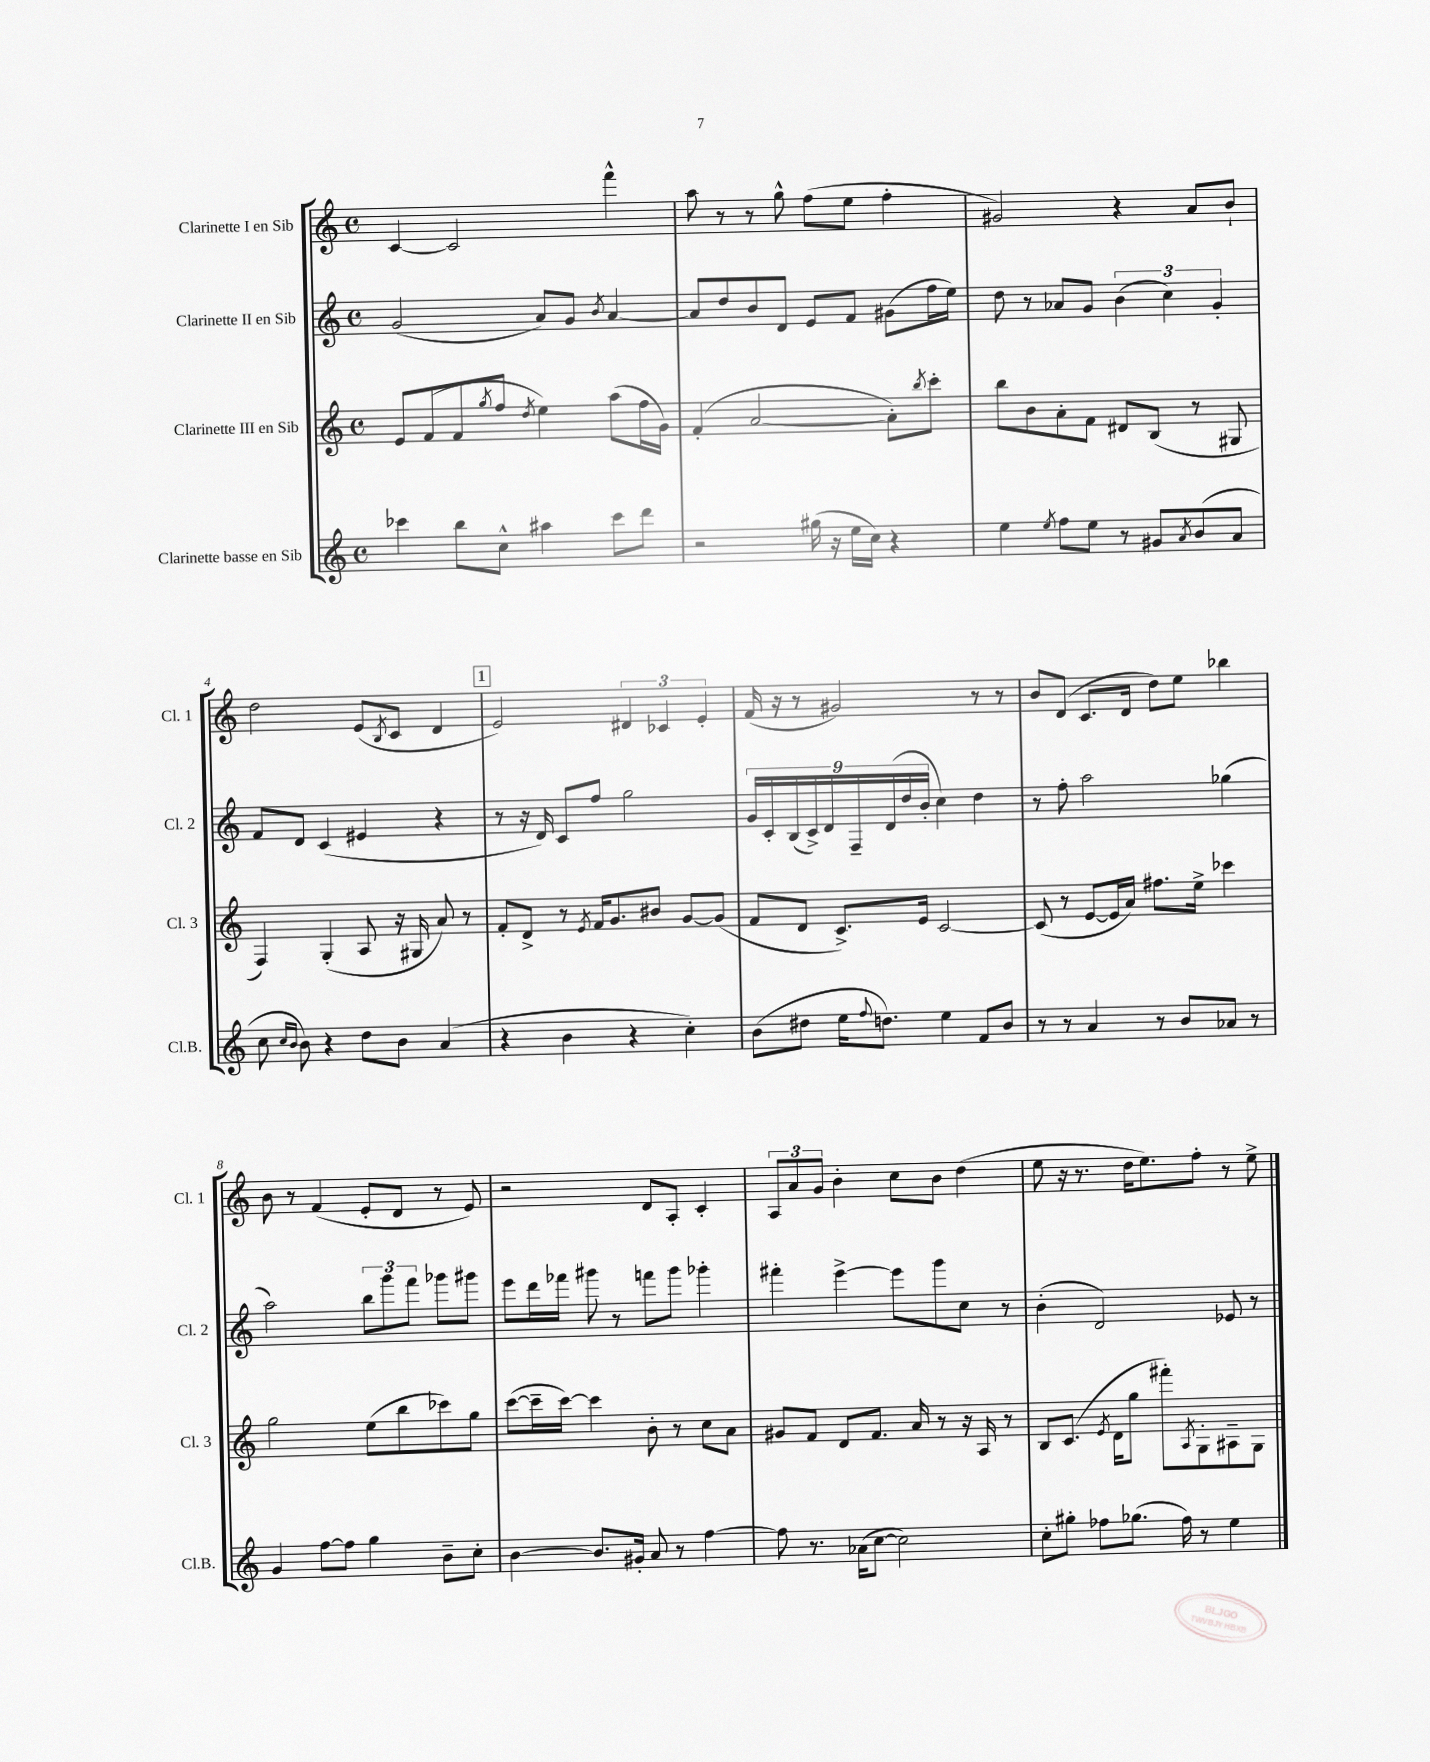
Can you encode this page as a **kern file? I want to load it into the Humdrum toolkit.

**kern	**kern	**kern	**kern
*part4	*part3	*part2	*part1
*staff4	*staff3	*staff2	*staff1
*I"Clarinette basse en Sib	*I"Clarinette III en Sib	*I"Clarinette II en Sib	*I"Clarinette I en Sib
*I'Cl.B.	*I'Cl. 3	*I'Cl. 2	*I'Cl. 1
*clefG2	*clefG2	*clefG2	*clefG2
*k[]	*k[]	*k[]	*k[]
*M4/4	*M4/4	*M4/4	*M4/4
*met(c)	*met(c)	*met(c)	*met(c)
=1	=1	=1	=1
4ccc-X\	8e/L	(2g/	[4c/
.	(8f/	.	.
8bb\L	8f/	.	2c/]
.	8qgg/	.	.
8cc^^\J	8ff/J	.	.
.	8qdd/	.	.
4aa#X\	4ee\)	8a/L)	.
.	.	8g/J	.
.	.	8qb/	.
8ccc-\L	(8aa\L	[4a/	4fff^^\
8ddd\J	16ff\L	.	.
.	16g\JJ)	.	.
=2	=2	=2	=2
2r	(4f'/	8a/L]	8aa\
.	.	8dd/	8r
.	[2a/	8b/	8r
.	.	8d/J	8gg^^\
(16gg#X\	.	8e/L	(8ff\L
16r	.	.	.
16ee\LL	.	8f/J	8ee\J
16cc\JJ)	.	.	.
4r	8a'\L])	(8g#X\L	4ff'\
.	8qbb/	.	.
.	8ccc'\J	16ff\L	.
.	.	16ee\JJ)	.
=3	=3	=3	=3
4ee\	8bb\L	8dd\	2g#X/)
.	8b\	8r	.
8qee/	.	.	.
8ff\L	8a'\	8a-X/L	.
8ee\J	8f\J	8g/J	.
8r	8d#X/L	(6b\	4r
8g#X/L	(8B/J	.	.
.	.	6cc\)	.
8qa/	.	.	.
(8b/	8r	.	8a/L
.	.	6g'/	.
8a/J	8G#X/	.	8b`/J
!!LO:LB:g=z
=4	=4	=4	=4
8cc\	4F/)	8f/L	2dd\
16qqcc/LL	.	.	.
16qqb/JJ	.	.	.
8b\)	.	8d/J	.
4r	(4G'/	(4c/	.
8dd\L	8A/	4e#X/	(8e/L
.	.	.	8qB/
8b\J	16r	.	8c/J
.	16G#X/	.	.
(4a/	8a/)	4r	4d/
.	8r	.	.
!!LO:REH:place=s1:t=1
=5	=5	=5	=5
4r	8f'/L	8r	2e/)
.	8d^/J	16r	.
.	.	16d/)	.
4b\	8r	8c/L	.
.	8qe/	.	.
.	16f/KL	8ff/J	.
.	8.g/	.	.
4r	.	2gg\	6d#X/
.	8b#X/J	.	.
.	.	.	6c-X/
4cc'\)	[8g/L	.	.
.	.	.	6e'/
.	(8g/J]	.	.
=6	=6	=6	=6
(8b\L	8f/L	18g/LL	(16f/
.	.	18c'/	.
.	.	.	16r
.	.	(18B/	.
8dd#X\J	8d/J	.	8r
.	.	18c^/)	.
.	.	18d/	.
16ee\KL	8.c^/L)	.	2g#X/)
.	.	18F~/	.
8qqff/	.	.	.
8.ddn\J)	.	.	.
.	.	(18d/	.
.	.	18dd/	.
.	16e/Jk	.	.
.	.	18b'/JJ	.
4ee\	[2c/	4cc\)	.
8f/L	.	4dd\	8r
8b/J	.	.	8r
=7	=7	=7	=7
8r	(8c/]	8r	8b/L
8r	8r	8ff'\	(8d/J
4a/	[8e/L	2aa\	8.c/L
.	16e/L]	.	.
.	16a/JJ)	.	16d/Jk
8r	8.ff#X\L	.	8dd\L)
8b/L	.	.	8ee\J
.	16ee^\Jk	.	.
8a-X/J	4ccc-X\	(4gg-X\	4bb-X\
8r	.	.	.
!!LO:LB:g=z
=8	=8	=8	=8
4g/	2gg\	2aa\)	8b\
.	.	.	8r
[8ff\L	.	.	(4f/
8ff\J]	.	.	.
4gg\	(8ee\L	12bb\L	8e'/L
.	.	12ggg\	.
.	8bb\	.	8d/J
.	.	12fff\J	.
8b~\L	8ccc-X\)	8ggg-X\L	8r
8cc'\J	8gg\J	8ggg#X\J	8e/)
=9	=9	=9	=9
[4b\	([8ccc\L	8eee\L	2r
.	16ccc~\L]	16ddd\L	.
.	[16ccc\JJ)	16fff-X\JJ	.
8.b/L]	4ccc\]	8ggg#X\	.
.	.	8r	.
16g#X'/Jk	.	.	.
8a/	8b'\	8fffn\L	8d/L
8r	8r	8ggg#\J	8A'/J
[4ff\	8cc\L	4ggg-X'\	4c'/
.	8a\J	.	.
=10	=10	=10	=10
8ff\]	8g#X/L	4fff#X'\	12A/L
.	.	.	12a/
8.r	8f/J	.	.
.	.	.	12g/J
.	8d/L	[4eee^\	4b'\
(16a-X\KL	.	.	.
[8cc\J	8.f/J	.	.
2cc\])	.	8eee\L]	8cc\L
.	16a/	.	.
.	8r	8ggg\	8b\J
.	16r	8cc\J	(4dd\
.	16A/	.	.
.	8r	8r	.
=11	=11	=11	=11
8cc'\L	8B/L	(4b'\	8ee\
8gg#X'\J	(8.c/J	.	16r
.	.	.	8.r
8ff-X\L	.	2d/)	.
.	8qe/	.	.
.	16d\KL	.	.
(8.gg-X\J	8gg\J	.	16dd\KL
.	.	.	8.ee\)
.	8fff#X'\L)	.	.
16ff-\)	.	.	.
.	8qA/	.	.
8r	8G'\	.	8ff'\J
4ee\	8A#X~\	8e-X/	8r
.	8G\J	8r	8ee^\
==	==	==	==
*-	*-	*-	*-
